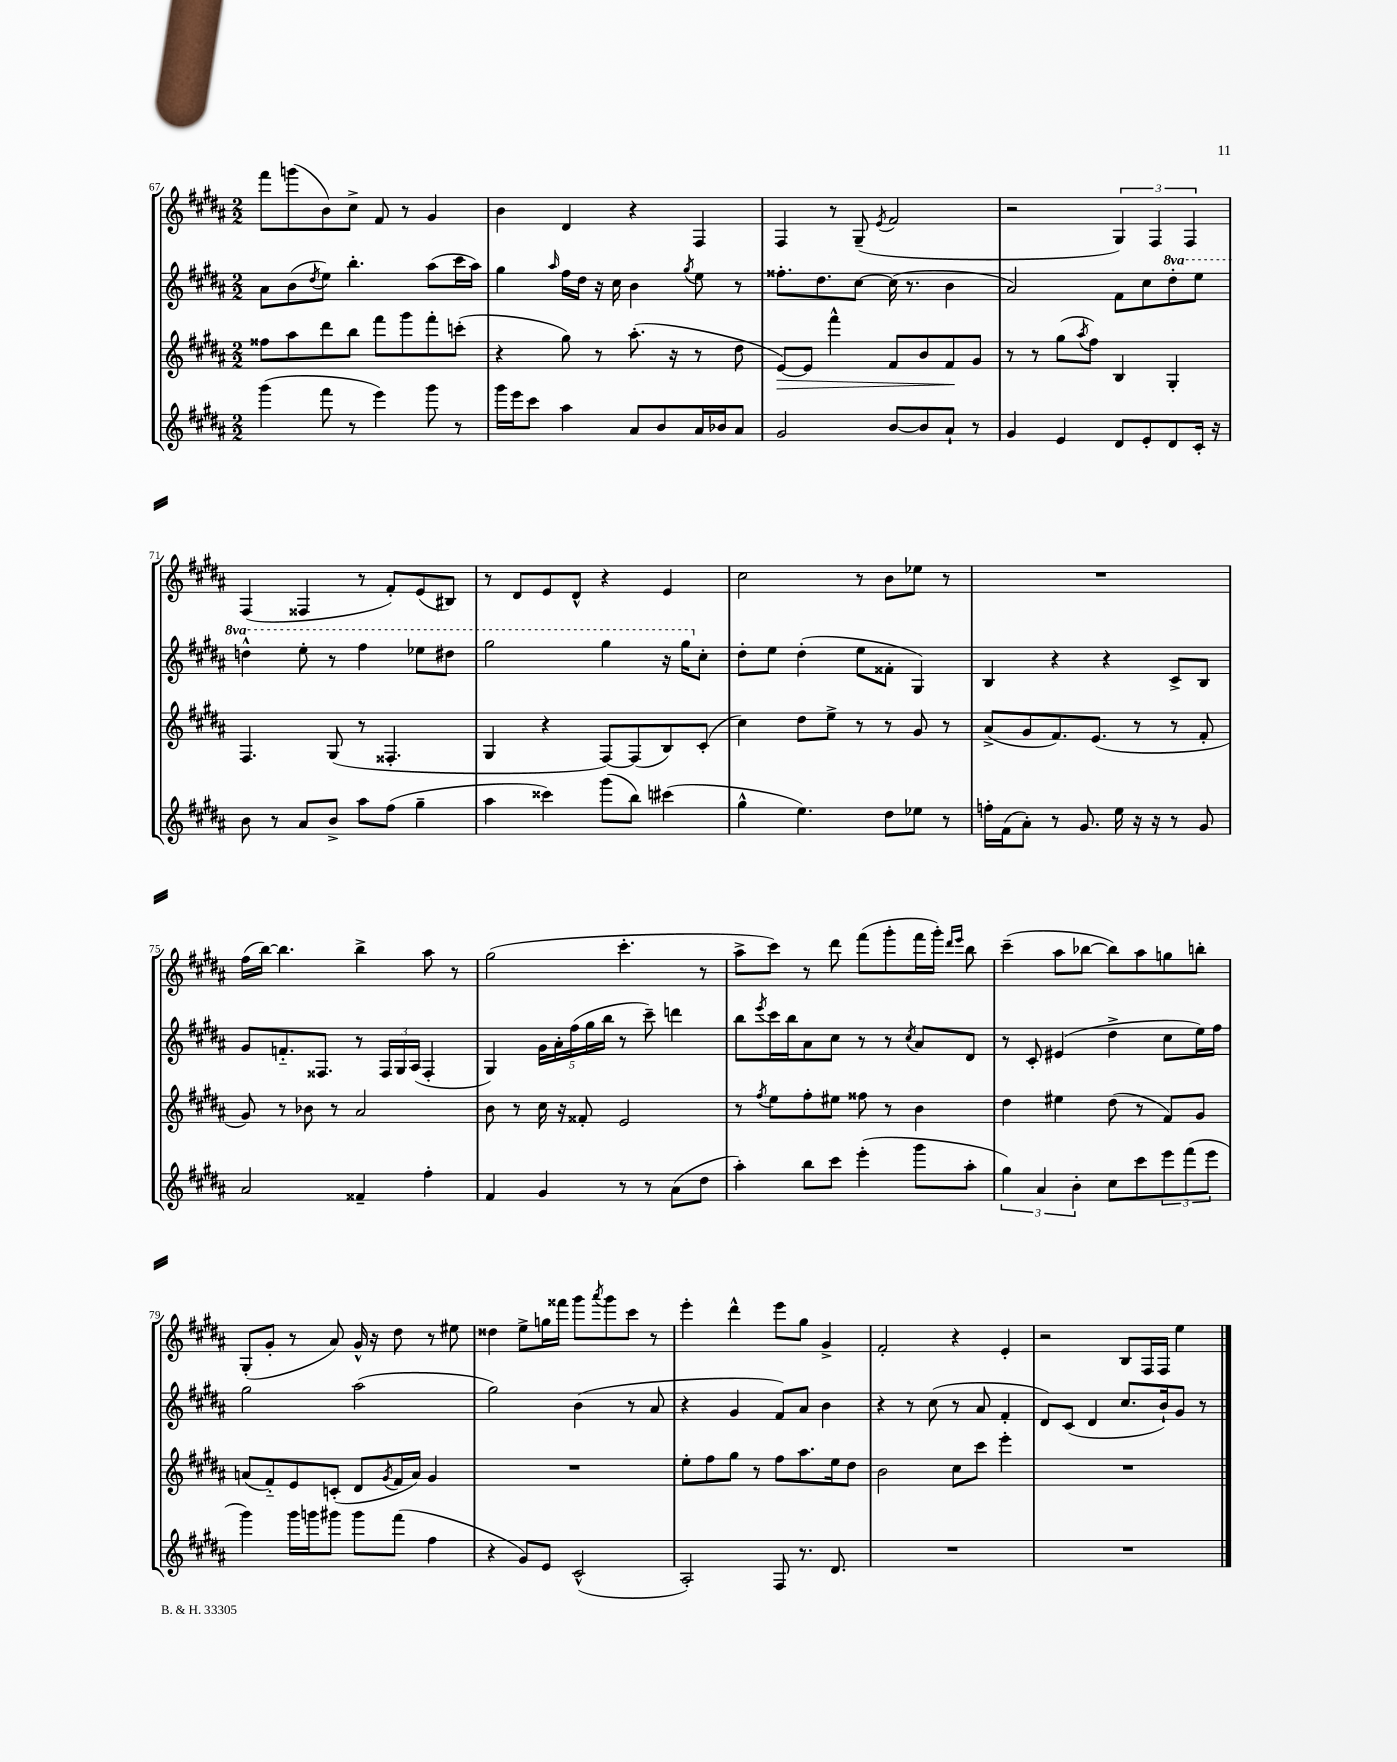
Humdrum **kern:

**kern	**kern	**dynam	**kern	**kern
*part4	*part3	*part3	*part2	*part1
*staff4	*staff3	*staff3	*staff2	*staff1
*clefG2	*clefG2	*	*clefG2	*clefG2
*k[f#c#g#d#a#]	*k[f#c#g#d#a#]	*	*k[f#c#g#d#a#]	*k[f#c#g#d#a#]
*M2/2	*M2/2	*	*M2/2	*M2/2
=67	=67	=67	=67	=67
(4ggg#\	8ff##X\L	.	8a#\L	8fff#\L
.	8aa#\	.	(8b\	(8gggn\
.	.	.	8qdd#/	.
8fff#\	8ddd#\	.	8ee\J)	8b\)
8r	8bb\J	.	4.bb'\	8cc#^\J
4eee\)	8fff#\L	.	.	8f#/
.	8ggg#\	.	.	8r
8ggg#\	8fff#'\	.	(8aa#\L	4g#/
8r	(8cccn'\J	.	16ccc#\L	.
.	.	.	16aa#\JJ)	.
=68	=68	=68	=68	=68
16ggg#\LL	4r	.	4gg#\	4b\
16eee\J	.	.	.	.
8ccc#\J	.	.	.	.
.	.	.	16qqaa#/	.
4aa#\	8gg#\)	.	16ff#\LL	4d#/
.	.	.	16dd#\JJ	.
.	8r	.	16r	.
.	.	.	16cc#\	.
8a#/L	(8.aa#'\	.	4b\	4r
8b/	.	.	.	.
.	16r	.	.	.
.	.	.	8qgg#/	.
16a#/L	8r	.	8ee\	4F#/
16b-X/J	.	.	.	.
8a#/J	8dd#\	.	8r	.
=69	=69	=69	=69	=69
!	!	!LO:HP:b	!	!
2g#/	[8e/L)	>	8.ff##X'\L	4F#/
.	8e/J]	.	.	.
.	.	.	8.dd#\	.
.	4fff#^^\	.	.	8r
.	.	.	[8cc#\J	(8G#~/
.	.	.	.	8qe/
[8b/L	8f#/L	.	(16cc#\]	2f#/
.	.	.	8.r	.
8b/]	8b/	.	.	.
8a#`/J	8f#/	.	4b\	.
8r	8g#/J	]	.	.
=70	=70	=70	=70	=70
4g#/	8r	.	2a#/)	2r
.	8r	.	.	.
4e/	(8gg#\L	.	.	.
.	8qaa#/	.	.	.
.	8ff#\J)	.	.	.
8d#/L	4B/	.	8f#\L	6G#/)
8e'/	.	.	8cc#\	.
.	.	.	.	6F#/
*	*	*	*8va	*
8d#/	4G#'/	.	8ddd#'\	.
.	.	.	.	6F#/
16c#'/Jk	.	.	8eee\J	.
16r	.	.	.	.
!!LO:LB:g=z
=71	=71	=71	=71	=71
8b\	4.F#/	.	4dddn^^\	(4F#/
8r	.	.	.	.
8a#/L	.	.	8eee'\	4F##X/
8b^/J	(8G#/	.	8r	.
8aa#\L	8r	.	4fff#\	8r
(8ff#\J	4.F##X'/	.	.	8f#'/L)
4gg#~\	.	.	8eee-X\L	(8e/
.	.	.	8ddd#X\J	8B#X/J)
=72	=72	=72	=72	=72
4aa#\	4G#/	.	2ggg#\	8r
.	.	.	.	8d#/L
4ccc##X\)	4r	.	.	8e/
.	.	.	.	8d#^^/J
(8ggg#\L	[8F#/L)	.	4ggg#\	4r
8bb\J)	(8F#/]	.	.	.
(4ccc#X\	8B/)	.	16r	4e/
.	.	.	16ggg#\KL	.
*	*	*	*X8va	*
.	(8c#'/J	.	8cc#'\J	.
=73	=73	=73	=73	=73
4gg#^^\	4cc#\)	.	8dd#'\L	2cc#\
.	.	.	8ee\J	.
4.ee\)	8dd#\L	.	(4dd#'\	.
.	8ee^\J	.	.	.
.	8r	.	8ee\L	8r
8dd#\L	8r	.	8f##X'\J	8b\L
8ee-X\J	8g#/	.	4G#/)	8ee-X\J
8r	8r	.	.	8r
=74	=74	=74	=74	=74
16ffn'\LL	(8a#^/L	.	4B/	1r
(16f#\J	.	.	.	.
8a#'\J)	8g#/	.	.	.
8r	8.f#/)	.	4r	.
8.g#/	.	.	.	.
.	(8.e/J	.	.	.
.	.	.	4r	.
16ee\	.	.	.	.
16r	8r	.	.	.
16r	.	.	.	.
8r	8r	.	8c#^/L	.
8g#/	8f#'/	.	8B/J	.
!!LO:LB:g=z
=75	=75	=75	=75	=75
2a#/	8g#/)	.	8g#/L	(16ff#\LL
.	.	.	.	[16bb\JJ)
.	8r	.	8.fn/	4.bb\]
.	8b-X\	.	.	.
.	.	.	8.F##X/J	.
.	8r	.	.	.
4f##X~/	2a#/	.	8r	4bb^\
.	.	.	24F##/LL	.
.	.	.	24G#/	.
.	.	.	(24A#/JJ	.
4ff#'\	.	.	4F##'/	8aa#\
.	.	.	.	8r
=76	=76	=76	=76	=76
4f#/	8b\	.	4G#/)	(2gg#\
.	8r	.	.	.
4g#/	16cc#\	.	20g#\LL	.
.	.	.	20a#'\	.
.	16r	.	.	.
.	.	.	(20ff#\	.
.	8f##X'/	.	.	.
.	.	.	20gg#\	.
.	.	.	20bb\JJ	.
8r	2e/	.	8r	4.ccc#'\
8r	.	.	8ccc#~\)	.
(8a#\L	.	.	4dddn\	.
8dd#\J	.	.	.	8r
=77	=77	=77	=77	=77
4aa#'\)	8r	.	8bb\L	8aa#^\L
.	8qff#/	.	8qeee/	.
.	8ee\L	.	16ccc#\L	8ccc#\J)
.	.	.	16bb\J	.
8bb\L	8ff#'\	.	8a#\	8r
8ccc#\J	8ee#X\J	.	8cc#\J	8ddd#\
(4eee'\	8ff##X\	.	8r	(8fff#\L
.	8r	.	8r	8ggg#'\
.	.	.	8qcc#/	.
8ggg#\L	4b\	.	8a#/L	16fff#\L
.	.	.	.	16ggg#'\JJ)
.	.	.	.	16qqddd#/LL
.	.	.	.	16qqeee/JJ
8aa#'\J	.	.	8d#/J	8bb\
=78	=78	=78	=78	=78
6gg#\)	4dd#\	.	8r	(4ccc#~\
.	.	.	8c#'/	.
6a#/	.	.	.	.
.	4ee#X\	.	(4e#X/	8aa#\L
6b'\	.	.	.	.
.	.	.	.	[8bb-X\J
8cc#\L	(8dd#\	.	4dd#^\	8bb-\L])
8ccc#\	8r	.	.	8aa#\
12eee\	8f#/L)	.	8cc#\L	8ggn\
(12fff#\	.	.	.	.
.	8g#/J	.	16ee\L)	8bbn'\J
12eee\J	.	.	.	.
.	.	.	16ff#\JJ	.
!!LO:LB:g=z
=79	=79	=79	=79	=79
4ggg#\)	(8an/L	.	2gg#\	(8G#'/L
.	8f#/)	.	.	8g#'/J
16ggg#\LL	8e/	.	.	8r
16gggn\J	.	.	.	.
8ggg#X\J	(8cn'/J	.	.	8a#/)
8ggg#\L	8d#/L	.	(2aa#\	16g#^^/
.	.	.	.	16r
.	8qg#/	.	.	.
(8fff#\J	16f#/L	.	.	8dd#\
.	16a/JJ)	.	.	.
4ff#\	4g#/	.	.	8r
.	.	.	.	8ee#X\
=80	=80	=80	=80	=80
4r	1r	.	2gg#\)	4dd##X\
8g#/L)	.	.	.	8ee^\L
8e/J	.	.	.	16ggn\L
.	.	.	.	16fff##X\JJ
(2c#^^/	.	.	(4b\	8ggg#\L
.	.	.	.	8qaaa#/
.	.	.	.	8ggg#\
.	.	.	8r	8ccc#\J
.	.	.	8a#/	8r
=81	=81	=81	=81	=81
2A#'/)	8ee'\L	.	4r	4eee'\
.	8ff#\	.	.	.
.	8gg#\J	.	4g#/	4ddd#^^\
.	8r	.	.	.
8F#/	8ff#\L	.	8f#/L)	8eee\L
8.r	8.aa#\	.	8a#/J	8gg#\J
.	.	.	4b\	4g#^/
8.d#/	16ee\k	.	.	.
.	8dd#\J	.	.	.
=82	=82	=82	=82	=82
1r	2b\	.	4r	2f#'/
.	.	.	8r	.
.	.	.	(8cc#\	.
.	8cc#\L	.	8r	4r
.	8ccc#\J	.	8a#/	.
.	4eee'\	.	4f#'/	4e'/
=83	=83	=83	=83	=83
1r	1r	.	8d#/L)	2r
.	.	.	(8c#/J	.
.	.	.	4d#/	.
.	.	.	8.cc#/L	8B/L
.	.	.	.	16F#/L
.	.	.	16b`/k)	16F#/JJ
.	.	.	8g#/J	4ee\
.	.	.	8r	.
==	==	==	==	==
*-	*-	*-	*-	*-
